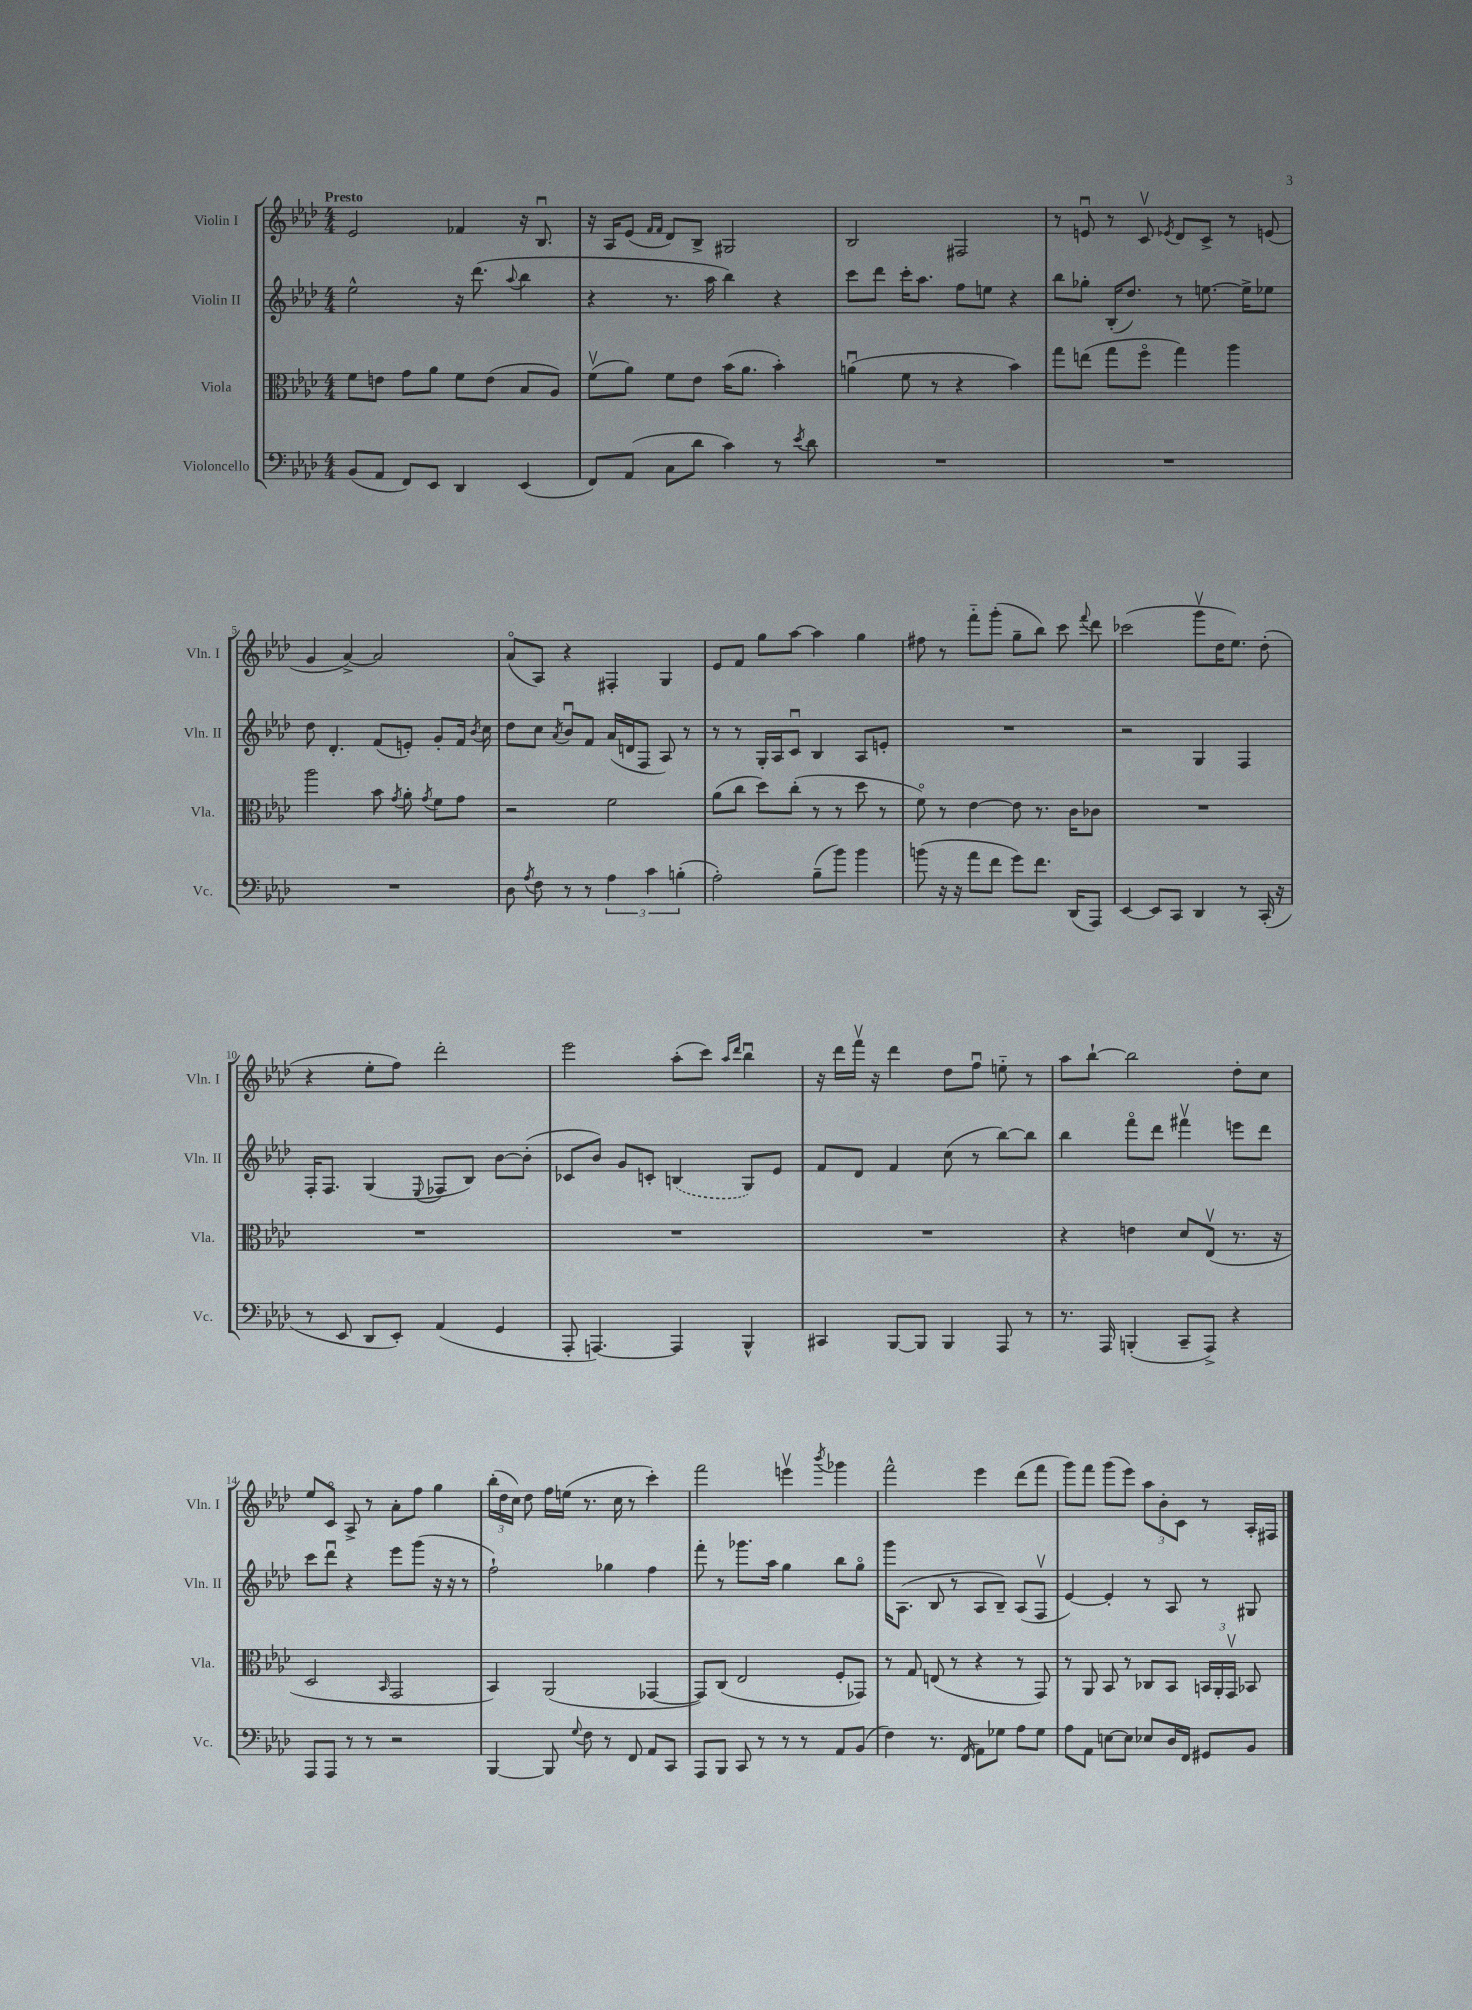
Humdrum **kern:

**kern	**kern	**kern	**kern
*part4	*part3	*part2	*part1
*staff4	*staff3	*staff2	*staff1
*I"Violoncello	*I"Viola	*I"Violin II	*I"Violin I
*I'Vc.	*I'Vla.	*I'Vln. II	*I'Vln. I
*clefF4	*clefC3	*clefG2	*clefG2
*k[b-e-a-d-]	*k[b-e-a-d-]	*k[b-e-a-d-]	*k[b-e-a-d-]
*M4/4	*M4/4	*M4/4	*M4/4
=1	=1	=1	=1
!	!	!	!LO:TX:a:B:t=Presto
(8BB-/L	8f\L	2ee-^^\	2e-/
8AA-/J	8en\J	.	.
8FF/L)	8g\L	.	.
8EE-/J	8a-\J	.	.
4DD-/	8f\L	16r	4f-X/
.	.	(8.ddd-\	.
.	(8e\J	.	.
.	.	8qqaa-/	.
(4EE-/	8B-/L	4bb-\	16r
.	.	.	8.B-u/
.	8A-/J)	.	.
=2	=2	=2	=2
8FF/L)	(8fv\L	4r	16r
.	.	.	16A-/KL
(8AA-/J	8a-\J)	.	(8e-/J
.	.	.	16qqf/LL
.	.	.	16qqf/JJ
8C\L	8f\L	8.r	8d-/L)
8d-\J	8e-\J	.	8B-^/J
.	.	16aa-\	.
4c\)	(16b-\KL	4bb-\)	2G#X/
.	8.a-\J	.	.
8r	4b-'\)	4r	.
8qe-/	.	.	.
8d-\	.	.	.
=3	=3	=3	=3
1r	(4anu\	8ccc\L	2B-/
.	.	8ddd-\J	.
.	8f\	16ccc'\KL	.
.	.	8.aa-\J	.
.	8r	.	.
.	4r	8ff\L	2F#X/
.	.	8een\J	.
.	4b-\)	4r	.
=4	=4	=4	=4
1r	8gg\L	8bb-\L	8r
.	(8een\J	8gg-X'\J	8enu/
.	8gg\L	(16B-'/KL	8r
.	.	8.dd-/J)	.
.	8ff\J	.	8cv/
.	.	.	8qe-X/
.	4gg\)	8r	8d-/L
.	.	[8.een\	8c^/J
.	4aa-\	.	8r
.	.	16ee^\KL]	.
.	.	8ee-X\J	(8en/
!!LO:LB:g=z
=5	=5	=5	=5
1r	2aa-\	8dd-\	4g/
.	.	4.d-'/	.
.	.	.	[4a-^/)
.	8b-\	(8f/L	2a-/]
.	8qg/	.	.
.	8a-'\	8en'/J)	.
.	8qg/	.	.
.	8f\L	8g'/L	.
.	8g\J	16f/Jk	.
.	.	8qb-/	.
.	.	16cc\	.
=6	=6	=6	=6
8D-\	2r	8dd-\L	(8a-/L
8qA-/	.	.	.
8F\	.	8cc\J	8A-/J)
.	.	8qa-/	.
8r	.	8b-u/L	4r
8r	.	8f/J	.
6A-\	2f\	(16a-/LL	4F#X'/
.	.	16dn/J	.
.	.	8F/J	.
6c\	.	.	.
.	.	8A-/)	4G/
(6Bn'\	.	.	.
.	.	8r	.
=7	=7	=7	=7
2A-'\)	(8a-\L	8r	8e-/L
.	8cc\J	8r	8f/J
.	8dd-\L)	16G'/LL	8gg\L
.	.	16A-/J	.
.	(8cc'\J	8cu/J	[8aa-\J
(8B-~\L	8r	4B-/	4aa-\]
8b-\J)	8r	.	.
4b-\	8dd-\	8A-/L	4gg\
.	8r	8en'/J	.
=8	=8	=8	=8
(8bn\	8f\)	1r	8ff#X\
16r	8r	.	8r
16r	.	.	.
8a-\L	[4e-\	.	8fff\L
8f\J	.	.	(8ggg'\J
8g\L)	8e-\]	.	8gg~\L
8.f\J	8.r	.	8bb-\J)
.	.	.	8ccc\
(16DD-/KL	16c\KL	.	.
.	.	.	8qqfff/
8AAA-/J)	8c-X\J	.	8ddd-\
=9	=9	=9	=9
[4EE-/	1r	2r	(2ccc-X\
8EE-/L]	.	.	.
8CC/J	.	.	.
4DD-/	.	4G/	8gggv\L
.	.	.	16dd-\K
.	.	.	8.ee-\J)
8r	.	4F/	.
(16CC'/	.	.	(8dd-'\
16r	.	.	.
!!LO:LB:g=z
=10	=10	=10	=10
8r	1r	16F'/KL	4r
.	.	8.F/J	.
8EE-/	.	.	.
8DD-/L	.	(4G/	8ee-'\L
8EE-'/J)	.	.	8ff\J)
.	.	8qqE-/	.
(4AA-/	.	8F-X/L	2ddd-'\
.	.	8B-/J)	.
4GG/	.	[8b-\L	.
.	.	(8b-'\J]	.
=11	=11	=11	=11
8AAA-'/	1r	8c-X/L	2eee-\
[4.AAAn/)	.	8b-/J)	.
.	.	8g/L	.
.	.	8cn'/J	.
4AAA/]	.	(4Bn/	(8aa-'\L
.	.	.	8ccc\J)
.	.	.	16qqaa-/LL
.	.	.	16qqddd-/JJ
4BBB-^^/	.	8G/L)	4bb-u\
.	.	8e-/J	.
=12	=12	=12	=12
4CC#X/	1r	8f/L	16r
.	.	.	16ddd-\LL
.	.	8d-/J	16fffv\JJ
.	.	.	16r
[8BBB-/L	.	4f/	4ddd-\
8BBB-/J]	.	.	.
4BBB-/	.	(8cc\	8dd-\L
.	.	8r	8ffu\J
8AAA-/	.	[8bb-\L)	8een\
8r	.	8bb-\J]	8r
=13	=13	=13	=13
8.r	4r	4bb-\	8aa-\L
.	.	.	[8bb-`\J
16AAA-/	.	.	.
(4BBBn'/	4en\	8fff\L	2bb-\]
.	.	8ddd-\J	.
8CC~/L	8d-/L	4fff#Xv\	.
8AAA-^/J)	(8E-v/J	.	.
4r	8.r	8eeen\L	8dd-'\L
.	.	8ddd-\J	8cc\J
.	16r	.	.
!!LO:LB:g=z
=14	=14	=14	=14
8AAA-/L	2D-/	8ccc\L	8ee-/L
8AAA-/J	.	8ddd-u\J	8c/J
8r	.	4r	8A-^/
8r	.	.	8r
.	16qqBB-/	.	.
2r	2GG/	8eee-\L	8a-'\L
.	.	(8ggg\J	8ff\J
.	.	16r	4gg\
.	.	16r	.
.	.	8r	.
=15	=15	=15	=15
[4BBB-/	4BB-/)	2ff`\)	(24bb-'\LL
.	.	.	24dd-\
.	.	.	24cc\JJ)
.	.	.	8dd-\
8BBB-/]	(2AA-/	.	16ff\LL
.	.	.	(16een\JJ
8qqG/	.	.	.
8F\	.	.	8.r
8r	.	4gg-X\	.
.	.	.	16cc\
8FF/	.	.	8r
8AA-/L	[4GG-X/	4ff\	4ccc'\)
8CC/J	.	.	.
=16	=16	=16	=16
8AAA-/L	8GG-/L])	8fff'\	2fff\
8BBB-/J	(8C/J	8r	.
8CC/	2E-/	8.ggg-X\L	.
8r	.	.	.
.	.	16aa-\Jk	.
8r	.	4gg\	4eeenv\
8r	.	.	.
.	.	.	8qbbb-/
8AA-/L	8F'/L	8bb-\L	4ggg-X\
(8BB-/J	8GG-X/J)	8gg\J	.
=17	=17	=17	=17
4F\)	8r	16ggg\KL	2fff^^\
.	.	(8.A-\J	.
.	8G/	.	.
8.r	(8En/	8B-/	.
.	8r	8r	.
(16FF/	.	.	.
8AA-\L)	4r	8A-/L	4eee-\
8G-X\J	.	8B-~/J)	.
8A-\L	8r	(8A-/L	(8ddd-\L
8G-\J	8GG/)	8Fv/J	8fff\J
=18	=18	=18	=18
8A-\L	8r	[4e-/)	8ggg\L)
8AA-\J	8AA-/	.	8fff\J
[8En\L	8BB-/	4e-'/]	(8ggg\L
8E\J]	8r	.	8eee-\J)
8E-X/L	8C-X/L	8r	12aa-\L
.	.	.	12b-'\
16D-/L	8BB-/J	8A-/	.
.	.	.	12c\J
16FF/JJ	.	.	.
8GG#X/L	24BBn/LL	8r	8r
.	24AA-'/	.	.
.	24GGv/JJ	.	.
8BB-/J	8BB-X/	8G#X/	16A-'/LL
.	.	.	16F#X/JJ
==	==	==	==
*-	*-	*-	*-
